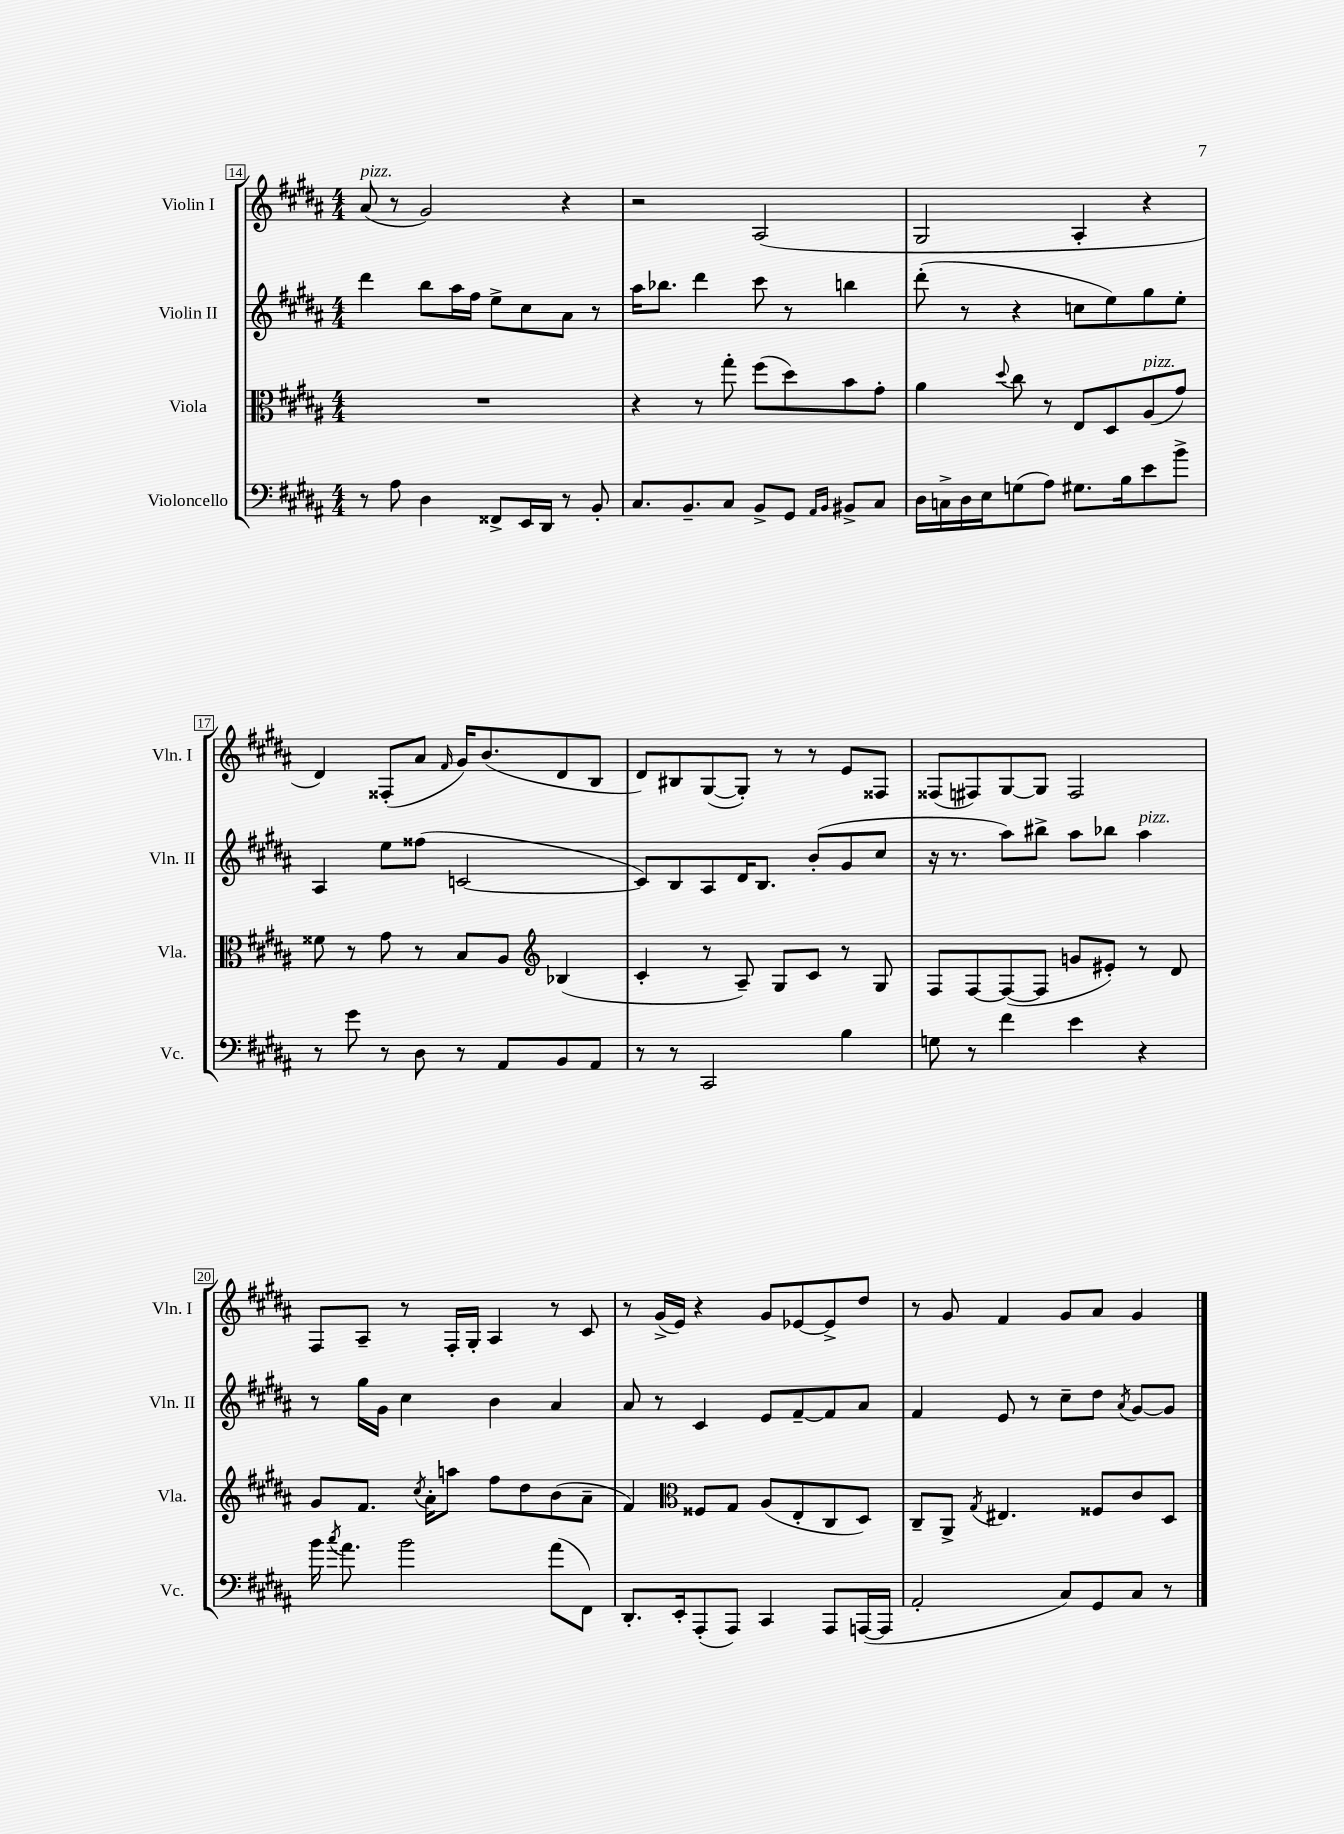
<<
\new StaffGroup <<
\new Staff = "s0" \with { instrumentName = "Violin I" shortInstrumentName = "Vln. I" } {
    \clef treble \key b \major \numericTimeSignature \time 4/4
    \autoBeamOff ais'8^\markup { \italic "pizz." }( r8 gis'2) r4 |
    r2 ais2( |
    gis2 ais4-. r4 |
    dis'4) fisis8[-.( ais'8] \grace { fis'16 } gis'16[) b'8.( dis'8 b8] |
    dis'8[) bis8 gis8~( gis8]-.) r8 r8 e'8[ fisis8] |
    fisis8[( fis8) gis8~ gis8] fis2 |
    fis8[ ais8]-- r8 fis16[-. gis16]-. ais4 r8 cis'8 |
    r8 gis'16[->( e'16]) r4 gis'8[ ees'8~ ees'8-> dis''8] |
    r8 gis'8 fis'4 gis'8[ ais'8] gis'4 \bar "|." |
}
\new Staff = "s1" \with { instrumentName = "Violin II" shortInstrumentName = "Vln. II" } {
    \clef treble \key b \major \numericTimeSignature \time 4/4
    \autoBeamOff dis'''4 b''8[ ais''16 fis''16] e''8[-> cis''8 ais'8] r8 |
    ais''16[ bes''8.] dis'''4 cis'''8 r8 b''4 |
    dis'''8-.( r8 r4 c''8[ e''8) gis''8 e''8]-. |
    ais4 e''8[ fisis''8]( c'2~ |
    c'8[) b8 ais8 dis'16 b8.] b'8[-.( gis'8 cis''8] |
    r16 r8. ais''8[) bis''8]-> ais''8[ bes''8] ais''4^\markup { \italic "pizz." } |
    r8 gis''16[ gis'16] cis''4 b'4 ais'4 |
    ais'8 r8 cis'4 e'8[ fis'8~-- fis'8 ais'8] |
    fis'4 e'8 r8 cis''8[-- dis''8] \acciaccatura { ais'8 } gis'8[~ gis'8] \bar "|." |
}
\new Staff = "s2" \with { instrumentName = "Viola" shortInstrumentName = "Vla." } {
    \clef alto \key b \major \numericTimeSignature \time 4/4
    \autoBeamOff R1 |
    r4 r8 gis''8-. fis''8[( dis''8) b'8 gis'8]-. |
    ais'4 \appoggiatura { dis''8 } cis''8 r8 e8[ dis8 ais8^\markup { \italic "pizz." }( gis'8]) |
    fisis'8 r8 gis'8 r8 b8[ ais8] \clef treble bes4( |
    cis'4-. r8 ais8--) gis8[ cis'8] r8 gis8 |
    fis8[ fis8~ fis8~( fis8] g'8[ eis'8]-.) r8 dis'8 |
    gis'8[ fis'8.] \acciaccatura { cis''8 } ais'16[-. a''8] fis''8[ dis''8 b'8( ais'8]-- |
    fis'4) \clef alto fisis8[ gis8] ais8[( e8-. cis8 dis8]) |
    cis8[-- ais,8]-> \acciaccatura { gis8 } eis4. fisis8[ cis'8 dis8] \bar "|." |
}
\new Staff = "s3" \with { instrumentName = "Violoncello" shortInstrumentName = "Vc." } {
    \clef bass \key b \major \numericTimeSignature \time 4/4
    \autoBeamOff r8 ais8 dis4 fisis,8[-> e,16 dis,16] r8 b,8-. |
    cis8.[ b,8.-- cis8] b,8[-> gis,8] \grace { ais,16[ b,16] } bis,8[-> cis8] |
    dis16[ c16-> dis16 e16 g8( ais8]) gis8.[ b16 e'8 b'8]-> |
    r8 gis'8 r8 dis8 r8 ais,8[ b,8 ais,8] |
    r8 r8 cis,2 b4 |
    g8 r8 fis'4 e'4 r4 |
    b'16 \acciaccatura { cis''8 } ais'8. b'2 ais'8[( fis,8]) |
    dis,8.[-. e,16-. ais,,8-.( ais,,8]) cis,4 ais,,8[ a,,16~( a,,16] |
    ais,2-. cis8[) gis,8 cis8] r8 \bar "|." |
}
>>
>>
\layout { \context { \Score currentBarNumber = #14 \override BarNumber.stencil = #(make-stencil-boxer 0.1 0.3 ly:text-interface::print) } }
